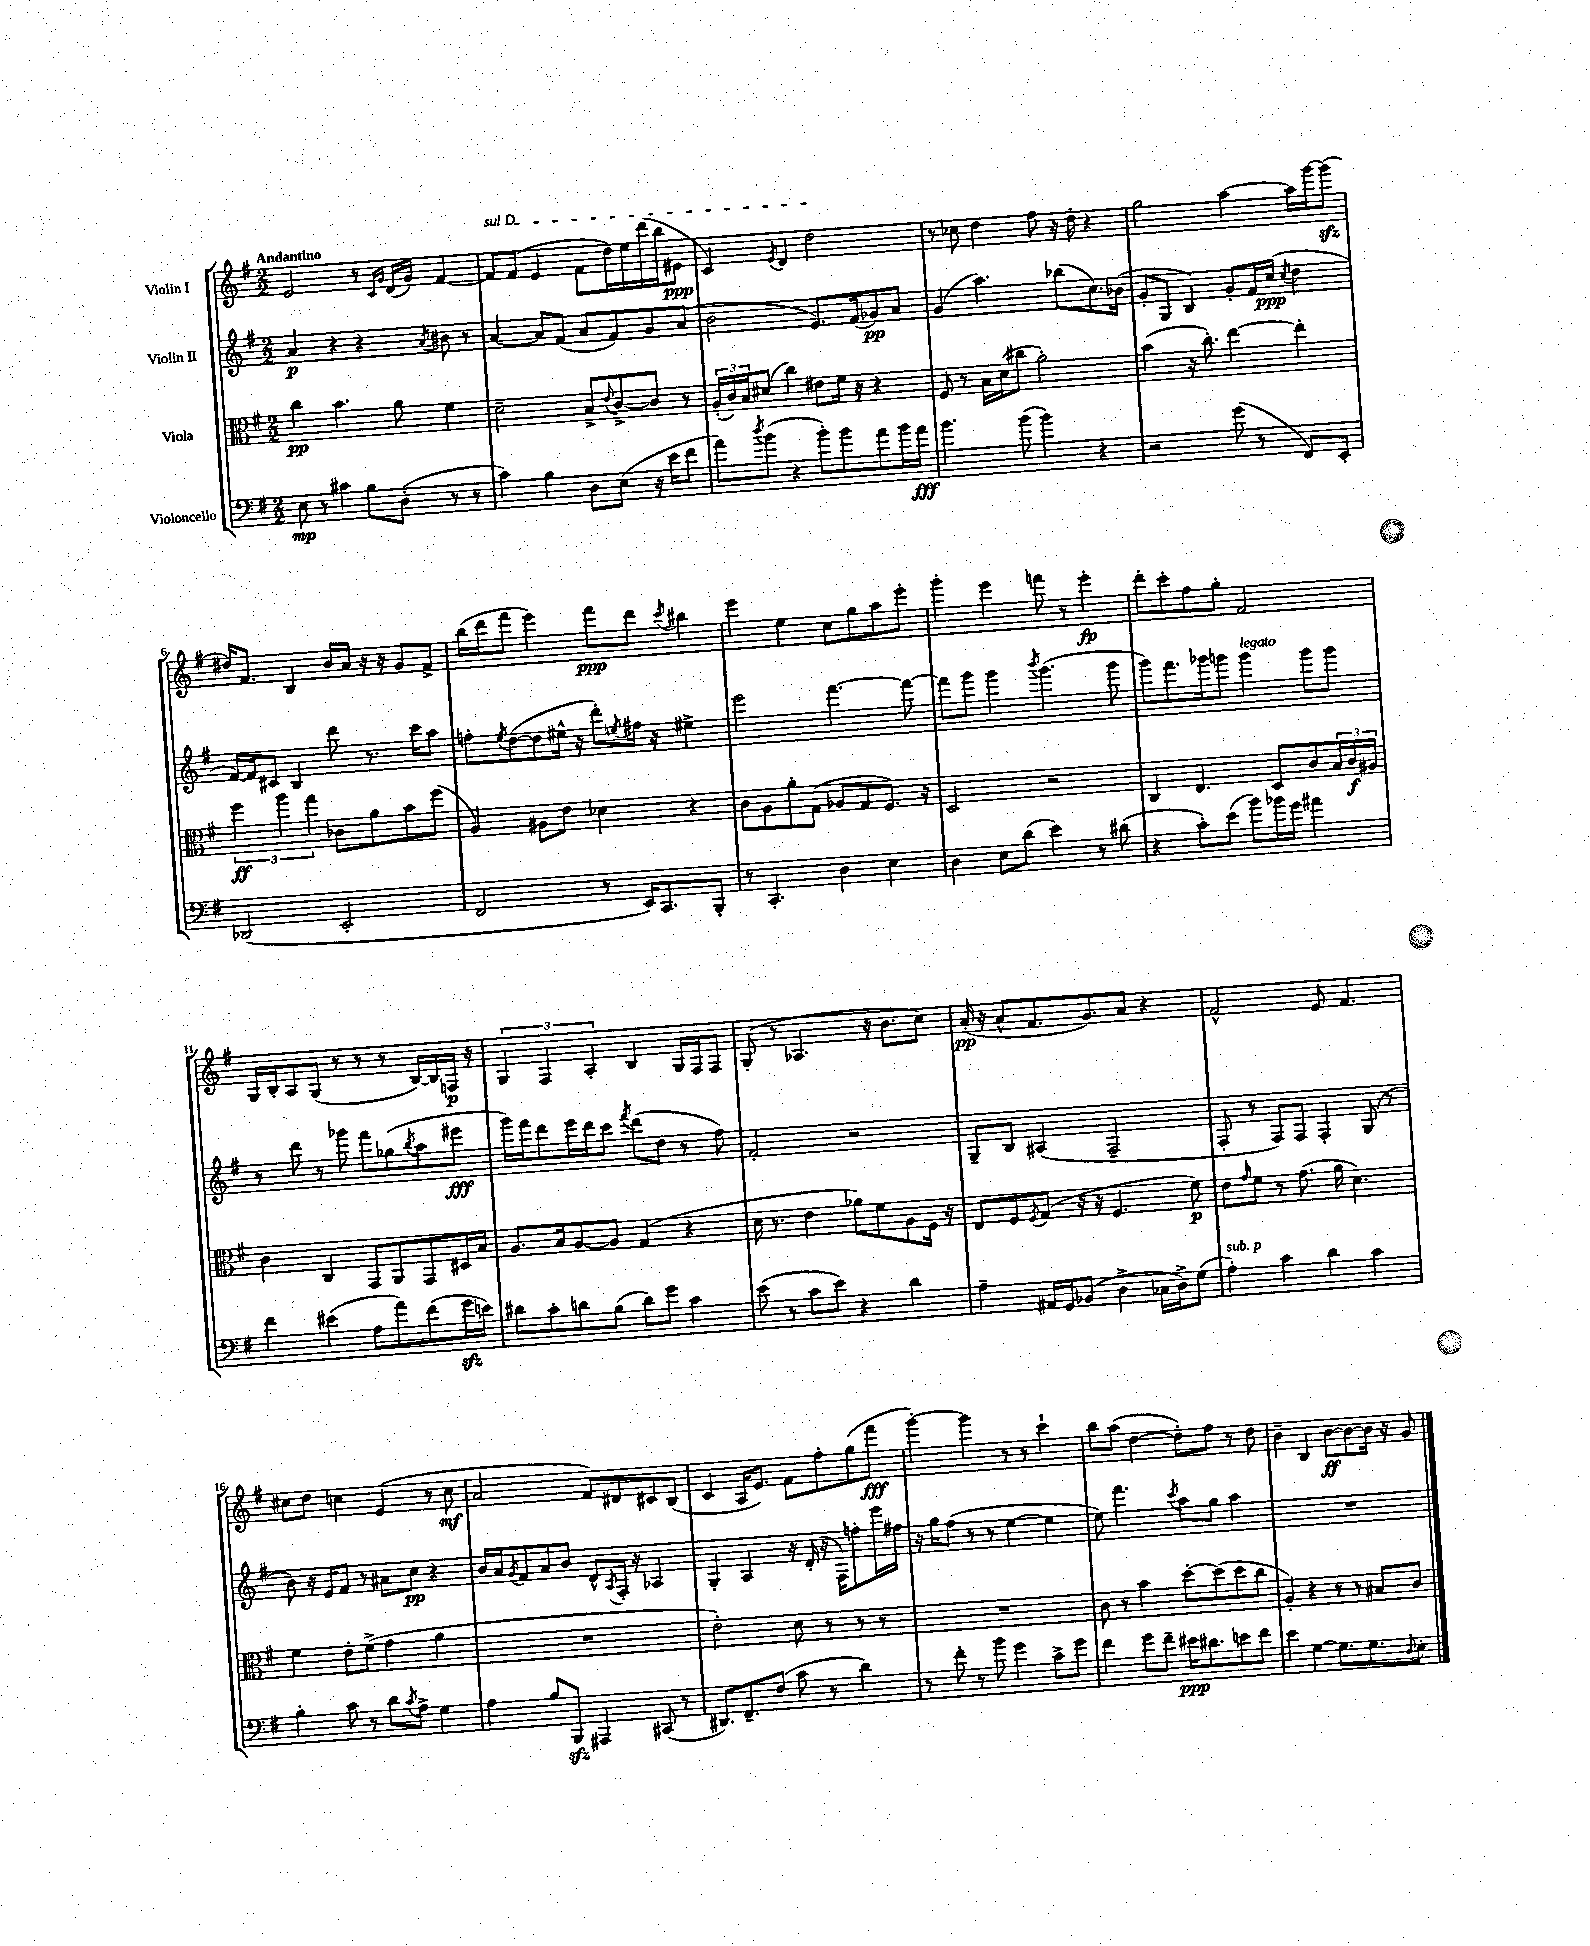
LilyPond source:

<<
\new StaffGroup <<
\new Staff = "s0" \with { instrumentName = "Violin I" } {
    \clef treble \key g \major \numericTimeSignature \time 2/2 \tempo "Andantino"
    e'2 r8 \grace { c'16 g'16 } d'16( g'16) fis'4~ |
    \once \override TextSpanner.bound-details.left.text = \markup { \italic "sul D" } fis'8\startTextSpan fis'8( e'4 fis'8 d''16) e''16 d'''16( b''16 eis'8\ppp |
    c'4) \acciaccatura { e'8 } d'4 d''2\stopTextSpan |
    r8 ces''8 d''4 fis''8 r16 d''16-. r4 |
    g''2 a''4~ a''16 g'''16~ g'''8\sfz( |
    dis''16) fis'8. b4 b'16 a'16 r16 r16 g'8 fis'8-> |
    b''16( d'''16 fis'''8 e'''4) fis'''8\ppp d'''8 \acciaccatura { c'''8 } bis''4 |
    e'''4 e''4 c''8 g''8 a''8 e'''8-. |
    g'''4-. e'''4 f'''8 r8 e'''4-.\fp |
    d'''8-. c'''8-. fis''8 g''8-. fis'2 |
    g16 b16-. a8 g8( r8 r8 r8 b16~) b16 f16\p r16 |
    \tuplet 3/2 { g4 fis4 a4-. } b4 g16 fis16 fis8 |
    g8-.( r8 aes4. r16 b'8. c''8) |
    a'16-.\pp( r16 a'8-^ fis'8. g'8.) a'8 r4 |
    fis'2-^ e'8 fis'4. |
    cis''8 d''8 c''4 e'4( r8 c''8\mf |
    a'2 fis'8) dis'8 cis'8 b8( |
    c'4 a16 e'8.) fis'8 fis''8-. g''8( fis'''8\fff |
    g'''4~-.) g'''4 r8 r8 c'''4-! |
    b''8 a''8( d''4~ d''8-.) fis''8 r8 d''8 |
    b'4-- b4 b'8~\ff b'8~ b'16 r16 g'8 \bar "|." |
}
\new Staff = "s1" \with { instrumentName = "Violin II" } {
    \clef treble \key g \major \numericTimeSignature \time 2/2
    a'4\p r4 r4 \acciaccatura { a'8 } bis'8 r8 |
    a'4~ a'8 fis'8( a'8 fis'8) g'8 a'8( |
    b'2 e'8.) fis'16( ges'8\pp) a'8 |
    g'4( a''4.) bes''8( c''8.) bes'16( |
    g'8-. g8 b4) g'8-. fis'16 c''16\ppp( \acciaccatura { c''8 } d''4 |
    fis'16~) fis'16 cis'8 b4 d'''8 r8. c'''16 a''8 |
    f''8-. \acciaccatura { e''8 } d''8~( d''8 eis''16-^ r16 d'''8-.) \acciaccatura { e''8 } fis''16 r16 eis''4-> |
    e'''2 fis'''4.~ fis'''8~ |
    fis'''8 g'''8 g'''4 \acciaccatura { b'''8 } g'''4.( g'''8 |
    g'''8) fis'''8. ges'''16 g'''8 g'''4^\markup { \italic "legato" } g'''8 g'''8 |
    r8 d'''8 r8 ges'''8 fis'''8 ges''8( \acciaccatura { b''8 } a''8 eis'''8\fff |
    g'''16) fis'''16 d'''8 e'''16 d'''16 c'''8 \acciaccatura { fis'''8 } d'''8( d''8 r8 fis''8) |
    fis'2-. r2 |
    g8-- b8 ais4( fis2-- |
    fis8-. r8 fis8) fis8 fis4-. g8( r8 |
    b'8) r16 e'16 fis'8 r8 ais'8 c''8\pp r4 |
    b'16 a'16 \acciaccatura { g'8 } fis'8 a'8 b'8 d'8-^ \acciaccatura { a8 } fis16-. r16 aes4 |
    g4-. a4 r16 d'16-.( r16 fis16) f''8-. e'''16 fis''16 |
    r16 g''16 fis''8( r8 r8 e''4~ e''4 |
    e''8) fis'''4. \acciaccatura { c'''8 } a''8 g''8 a''4 |
    R1 \bar "|." |
}
\new Staff = "s2" \with { instrumentName = "Viola" } {
    \clef alto \key g \major \numericTimeSignature \time 2/2
    c''4\pp b'4. a'8 fis'4 |
    d'2-- b8-> \appoggiatura { e'8 } c'8~-> c'8 r8 |
    \tuplet 3/2 { a16-.( c'16) b16 } dis'8( c''4) eis'8 fis'16 r16 r4 |
    fis8 r8 b16 d'16( cis''8 a'2-.) |
    b'4( r16 c''8.-.) e''4~ e''4-. |
    \tuplet 3/2 { fis''4\ff a''4 g''4 } ces'8 a'8 b'8 fis''8( |
    a4) ais8 e'8 des'4 r4 |
    c'8 a8 a'8-. g8( aes8 g8 fis8.) r16 |
    d2 r2 |
    c4 e4. d8 c'8 \tuplet 3/2 { b16 c'16\f ais16 } |
    c'4 c4 g,8 a,8 g,8 dis16 b16 |
    a8. b16 a8~ a8 g4( r4 |
    d'16 r8. e'4 aes'8) fis'8 a8 fis16 r16 |
    e8 fis8 \acciaccatura { fis8 } g8( r16 r16 fis4. fis'8\p) |
    e'8 \grace { g'16 } fis'8 r8 g'8.( a'16 d'4.) |
    fis'4 e'8-. fis'8->( g'4 a'4 |
    R1 |
    e'2-.) d'8 r8 r8 r8 |
    R1 |
    c'8 r8 b'4 d''8~-. d''8( d''8 c''8 |
    a4-.) r4 r8 r8 bis8 c'8 \bar "|." |
}
\new Staff = "s3" \with { instrumentName = "Violoncello" } {
    \clef bass \key g \major \numericTimeSignature \time 2/2
    e8\mp r8 cis'4 b8 d8-.( r8 r8 |
    c'4) b4 d8 e8( r16 e'16 fis'8 |
    a'8) \acciaccatura { d''8 } b'8( r4 b'8-.) b'8 a'8 b'16 a'16\fff |
    b'4. b'8( b'4) r4 |
    r2 g'8( r8 fis,8) e,8-. |
    des,2( e,2-. |
    fis,2 r8 e,16) c,8. b,,8-. |
    r8 c,4.-. d4 e4 |
    d4 e8 d'8( e'4) r8 dis'8( |
    r4 c'8-.) e'8( b'8) bes'16 g'16 ais'4 |
    fis'4 eis'4( a8 a'8) fis'8( g'16\sfz e'16) |
    dis'8 c'8-. d'8 b8( d'8) g'8 c'4 |
    e'8( r8 c'8 e'8) r4 d'4 |
    a4-- ais,16 g,16 bes,8( d4-> ces16 d16->) g8( |
    a4-.^\markup { \italic "sub. p" }) c'4 d'4 c'4 |
    b4-. c'8 r8 d'8 \acciaccatura { c'8 } a8-> g4 |
    a4 b8 b,,8\sfz ais,,4 cis,8( r8 |
    dis,8.) fis,8.-- fis8( c'8 r8 d'4) |
    r8 fis'8-. r8 b'8 g'4 c'8-> g'8 |
    fis'4 g'8 fis'8-- eis'16\ppp dis'8. e'8 fis'8 |
    e'4 g4~ g8. g8. \appoggiatura { d8 } e8-. \bar "|." |
}
>>
>>
